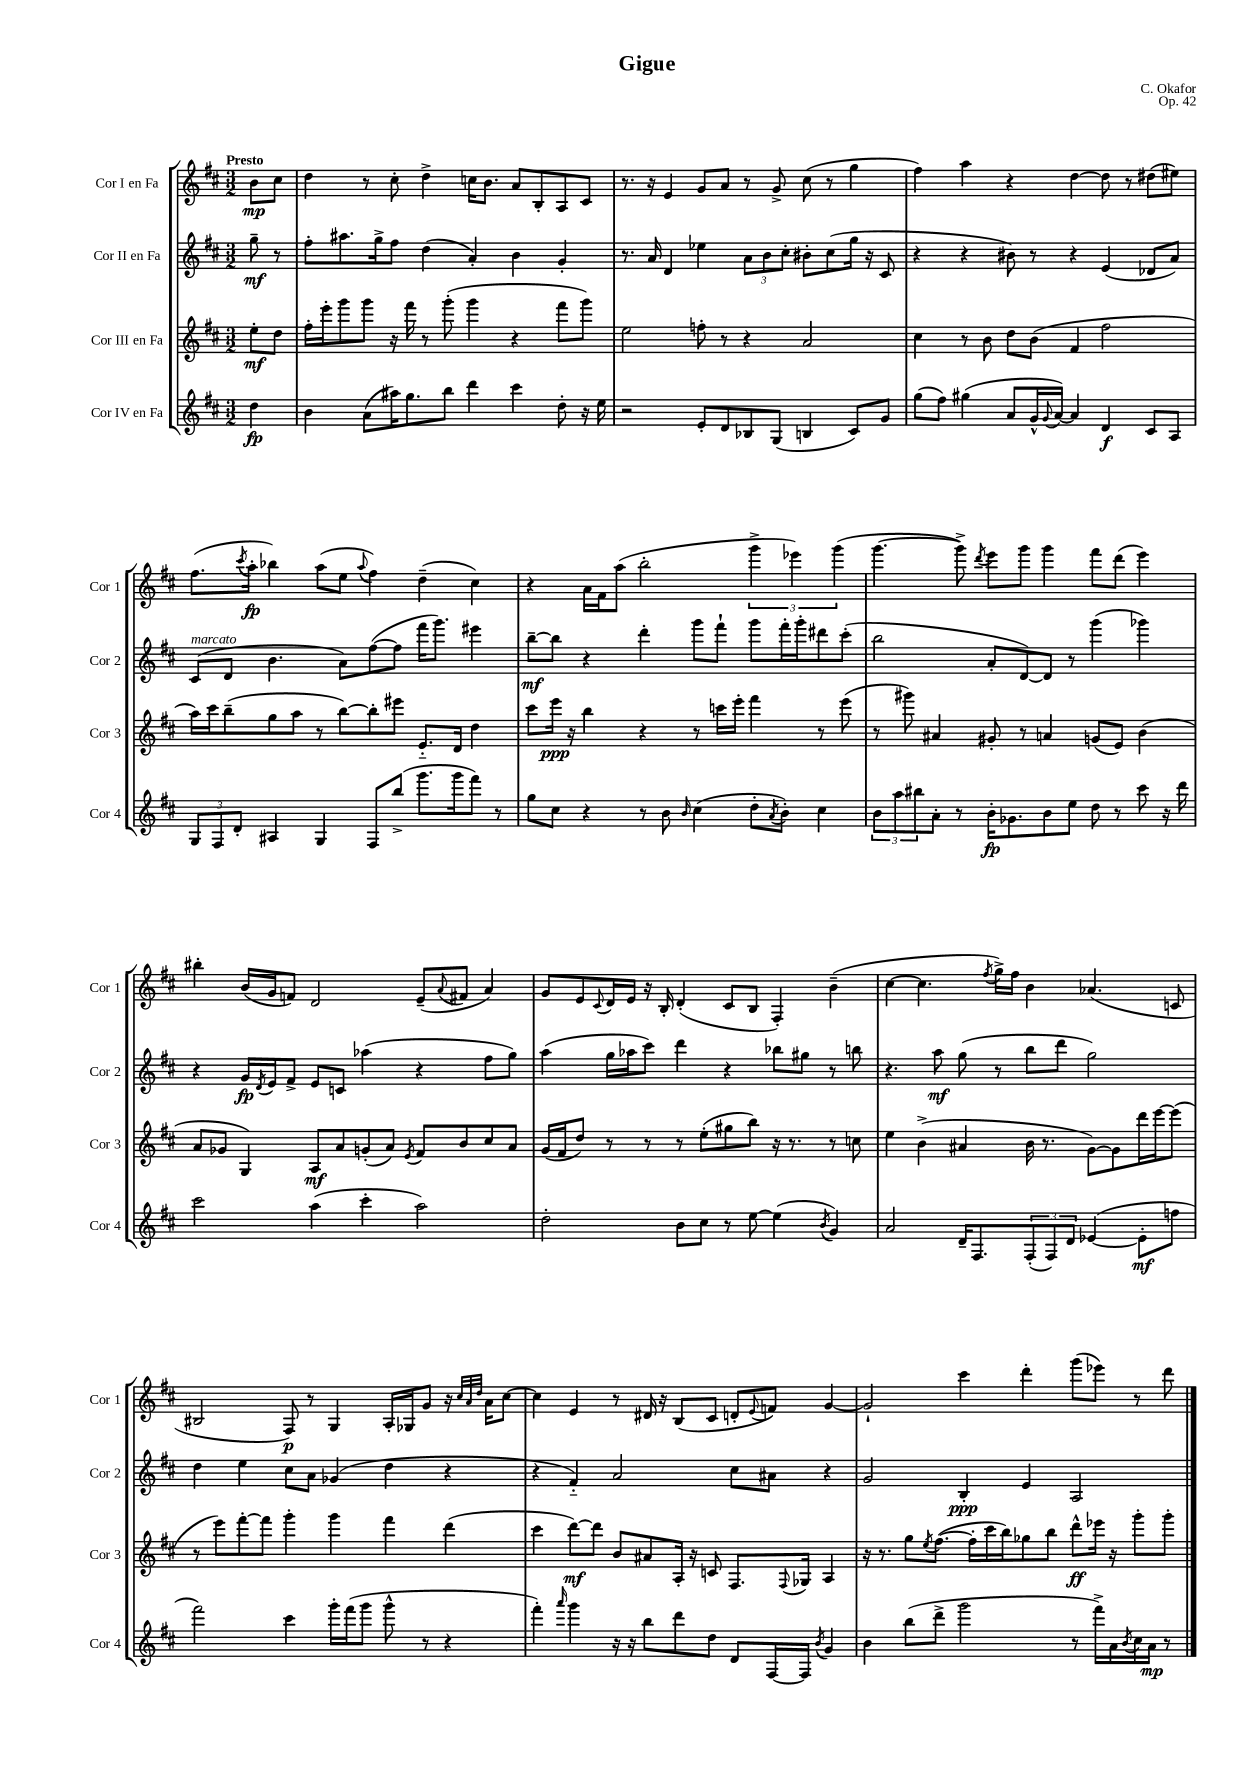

**kern	**dynam	**kern	**dynam	**kern	**dynam	**kern	**dynam
*part4	*part4	*part3	*part3	*part2	*part2	*part1	*part1
*staff4	*staff4	*staff3	*staff3	*staff2	*staff2	*staff1	*staff1
*I"Cor IV en Fa	*	*I"Cor III en Fa	*	*I"Cor II en Fa	*	*I"Cor I en Fa	*
*I'Cor 4	*	*I'Cor 3	*	*I'Cor 2	*	*I'Cor 1	*
*clefG2	*	*clefG2	*	*clefG2	*	*clefG2	*
*k[f#c#]	*	*k[f#c#]	*	*k[f#c#]	*	*k[f#c#]	*
*M3/2	*	*M3/2	*	*M3/2	*	*M3/2	*
=	=	=	=	=	=	=	=
!	!	!	!	!	!	!LO:TX:a:B:t=Presto	!
4dd\	fp	8ee'\L	mf	8gg~\	mf	8b\L	mp
.	.	8dd\J	.	8r	.	8cc#\J	.
=1	=1	=1	=1	=1	=1	=1	=1
4b\	.	16ff#'\LL	.	8ff#'\L	.	4dd\	.
.	.	16eee'\J	.	.	.	.	.
.	.	8ggg\	.	8.aa#X\	.	.	.
(8a\L	.	8ggg\J	.	.	.	8r	.
.	.	.	.	16gg^\k	.	.	.
16aa#X\K)	.	16r	.	8ff#\J	.	8cc#'\	.
8.gg\	.	16fff#\	.	.	.	.	.
.	.	8r	.	(4dd\	.	4dd^\	.
8bb\J	.	(8ggg'\	.	.	.	.	.
4ddd\	.	4ggg\	.	4a'/)	.	16ccn\KL	.
.	.	.	.	.	.	8.b\J	.
4ccc#\	.	4r	.	4b\	.	8a/L	.
.	.	.	.	.	.	8B'/	.
8dd'\	.	8fff#\L	.	4g'/	.	8A/	.
16r	.	8ggg\J)	.	.	.	8c#/J	.
16ee\	.	.	.	.	.	.	.
=2	=2	=2	=2	=2	=2	=2	=2
2r	.	2ee\	.	8.r	.	8.r	.
.	.	.	.	16a/	.	16r	.
.	.	.	.	4d/	.	4e/	.
8e'/L	.	8ffn'\	.	4ee-X\	.	8g/L	.
8d/	.	8r	.	.	.	8a/J	.
8B-X/	.	4r	.	12a\L	.	8r	.
.	.	.	.	12b\	.	.	.
(8G/J	.	.	.	.	.	8g^/	.
.	.	.	.	12cc#'\J	.	.	.
4Bn/	.	2a/	.	8b#X'\L	.	(8cc#\	.
.	.	.	.	(8cc#\	.	8r	.
8c#/L)	.	.	.	16gg\Jk	.	4gg\	.
.	.	.	.	16r	.	.	.
8g/J	.	.	.	8c#/	.	.	.
=3	=3	=3	=3	=3	=3	=3	=3
(8gg\L	.	4cc#\	.	4r	.	4ff#\)	.
8ff#\J)	.	.	.	.	.	.	.
(4gg#X\	.	8r	.	4r	.	4aa\	.
.	.	8b\	.	.	.	.	.
8a/L	.	8dd\L	.	8b#X\)	.	4r	.
16g^^/L	.	(8b\J	.	8r	.	.	.
8qqg/	.	.	.	.	.	.	.
[16a/JJ)	.	.	.	.	.	.	.
4a/]	.	4f#/	.	4r	.	[4dd\	.
4d/	f	2ff#\	.	(4e/	.	8dd\]	.
.	.	.	.	.	.	8r	.
8c#/L	.	.	.	8d-X/L	.	(8dd#X\L	.
8A/J	.	.	.	8a/J)	.	8ee#X\J)	.
!!LO:LB:g=z
=4	=4	=4	=4	=4	=4	=4	=4
!	!	!	!	!LO:TX:a:i:t=marcato	!	!	!
12G/L	.	16aa\LL)	.	(8c#/L	.	(8.ff#\L	.
.	.	16ccc#\J	.	.	.	.	.
12F#/	.	.	.	.	.	.	.
.	.	(8bb~\	.	8d/J	.	.	.
12d'/J	.	.	.	.	.	.	.
.	.	.	.	.	.	8qccc#/	.
.	.	.	.	.	.	16aa'\Jk	fp
4A#X/	.	8gg\	.	4.b\	.	4bb-X\)	.
.	.	8aa\J	.	.	.	.	.
4G/	.	8r	.	.	.	(8aa\L	.
.	.	[8bb\L)	.	8a\L)	.	8ee\J	.
.	.	.	.	.	.	8qqaa/	.
8F#/L	.	8bb'\]	.	([8ff#\	.	4ff#\)	.
(8bb^/J	.	8eee#X\J	.	8ff#\J]	.	.	.
8.ggg\L	.	8.e/L	.	16fff#\KL	.	(4dd~\	.
.	.	.	.	8.ggg\J)	.	.	.
16ggg\k	.	16d/Jk	.	.	.	.	.
8fff#\J)	.	4dd\	.	4eee#X\	.	4cc#\)	.
8r	.	.	.	.	.	.	.
=5	=5	=5	=5	=5	=5	=5	=5
8gg\L	.	8ccc#\L	.	[8bb~\L	mf	4r	.
8cc#\J	.	16eee\Jk	ppp	8bb\J]	.	.	.
.	.	16r	.	.	.	.	.
4r	.	4bb\	.	4r	.	16a\LL	.
.	.	.	.	.	.	16f#\J	.
.	.	.	.	.	.	(8aa\J	.
8r	.	4r	.	4ddd'\	.	2bb'\	.
8b\	.	.	.	.	.	.	.
16qqb/	.	.	.	.	.	.	.
(4cc#\	.	8r	.	8ggg\L	.	.	.
.	.	16cccn\LL	.	8fff#`\J	.	.	.
.	.	16eee'\JJ	.	.	.	.	.
8dd'\L	.	4fff#\	.	8ggg\L	.	6ggg^\	.
8qa/	.	.	.	.	.	.	.
8b'\J)	.	.	.	16fff#'\L	.	.	.
.	.	.	.	.	.	6eee-X\)	.
.	.	.	.	16ggg'\J	.	.	.
4cc#\	.	8r	.	8ddd#X\	.	.	.
.	.	.	.	.	.	(6ggg\	.
.	.	(8eee\	.	(8ccc#'\J	.	.	.
=6	=6	=6	=6	=6	=6	=6	=6
12b\L	.	8r	.	2bb\	.	[4.ggg\	.
12aa\	.	.	.	.	.	.	.
.	.	8ggg#X\)	.	.	.	.	.
12bb#X\	.	.	.	.	.	.	.
8a'\J	.	4a#X/	.	.	.	.	.
8r	.	.	.	.	.	8ggg^\])	.
.	.	.	.	.	.	8qddd/	.
16b'\KL	fp	8g#X'/	.	8a'/L	.	8eee\L	.
8.g-X\	.	.	.	.	.	.	.
.	.	8r	.	[8d/)	.	8ggg\J	.
8b\	.	4an/	.	8d/J]	.	4ggg\	.
8ee\J	.	.	.	8r	.	.	.
8dd\	.	(8gn/L	.	(4ggg\	.	8fff#\L	.
8r	.	8e/J)	.	.	.	(8ddd\J	.
8ccc#\	.	(4b\	.	4ggg-X\)	.	4eee\)	.
16r	.	.	.	.	.	.	.
16ddd\	.	.	.	.	.	.	.
!!LO:LB:g=z
=7	=7	=7	=7	=7	=7	=7	=7
2ccc#\	.	8a/L	.	4r	.	4bb#X'\	.
.	.	8g-X/J	.	.	.	.	.
.	.	4G/)	.	16g/LL	fp	(16b/LL	.
.	.	.	.	8qd/	.	.	.
.	.	.	.	16e/J	.	16g/J	.
.	.	.	.	8f#^/J	.	8fn/J)	.
(4aa\	.	8A/L	mf	8e/L	.	2d/	.
.	.	8a/	.	8cn/J	.	.	.
4ccc#'\	.	(8gn'/	.	(4aa-X\	.	.	.
.	.	8a/J)	.	.	.	.	.
.	.	8qe/	.	.	.	.	.
2aa\)	.	8f#/L	.	4r	.	(8e~/L	.
.	.	.	.	.	.	8qqa/	.
.	.	8b/	.	.	.	8f#X/J	.
.	.	8cc#/	.	8ff#\L	.	4a/)	.
.	.	8a/J	.	8gg\J)	.	.	.
=8	=8	=8	=8	=8	=8	=8	=8
2dd'\	.	(16g/LL	.	(4aa\	.	8g/L	.
.	.	16f#/J	.	.	.	.	.
.	.	8dd/J)	.	.	.	8e/	.
.	.	.	.	.	.	8qqc#/	.
.	.	8r	.	16gg\LL	.	16d/L	.
.	.	.	.	16aa-X\J	.	16e/JJ	.
.	.	8r	.	8ccc#\J)	.	16r	.
.	.	.	.	.	.	16B'/	.
8b\L	.	8r	.	4ddd\	.	(4d'/	.
8cc#\J	.	(8ee'\L	.	.	.	.	.
8r	.	8gg#X\	.	4r	.	8c#/L	.
[8ee\	.	8bb\J)	.	.	.	8B/J	.
(4ee\]	.	16r	.	8bb-X\L	.	4F#'/)	.
.	.	8.r	.	.	.	.	.
.	.	.	.	8gg#X\J	.	.	.
8qb/	.	.	.	.	.	.	.
4g/)	.	8r	.	8r	.	(4b~\	.
.	.	8ccn\	.	8bbn\	.	.	.
=9	=9	=9	=9	=9	=9	=9	=9
2a/	.	4ee\	.	4.r	.	[4cc#\	.
.	.	(4b^\	.	.	.	4.cc#\]	.
.	.	.	.	8aa\	mf	.	.
16d~/KL	.	4a#X/	.	(8gg\	.	.	.
8.F#/	.	.	.	.	.	.	.
.	.	.	.	.	.	8qff#/	.
.	.	.	.	8r	.	16gg^\LL)	.
.	.	.	.	.	.	16ff#\JJ	.
(12F#'/	.	16b\	.	8bb\L	.	4b\	.
.	.	8.r	.	.	.	.	.
12F#/)	.	.	.	.	.	.	.
.	.	.	.	8ddd\J	.	.	.
12d/J	.	.	.	.	.	.	.
([4e-X/	.	[8g\L)	.	2gg\)	.	(4.a-X/	.
.	.	8g\]	.	.	.	.	.
8e-'\L]	mf	16ddd\L	.	.	.	.	.
.	.	[16eee\J	.	.	.	.	.
8ffn\J	.	(8eee\J]	.	.	.	8cn/	.
!!LO:LB:g=z
=10	=10	=10	=10	=10	=10	=10	=10
2fff#\)	.	8r	.	4dd\	.	2B#X/	.
.	.	8eee\L)	.	.	.	.	.
.	.	[8fff#'\	.	4ee\	.	.	.
.	.	8fff#\J]	.	.	.	.	.
4ccc#\	.	4ggg'\	.	8cc#\L	.	8F#/)	p
.	.	.	.	8a\J	.	8r	.
16ggg'\LL	.	4ggg\	.	(4g-X/	.	4G/	.
(16fff#\J	.	.	.	.	.	.	.
8ggg\J	.	.	.	.	.	.	.
8ggg^^\	.	4fff#\	.	4dd\	.	16A'/LL	.
.	.	.	.	.	.	16G-X/J	.
8r	.	.	.	.	.	8g/J	.
4r	.	(4ddd\	.	4r	.	16r	.
.	.	.	.	.	.	32qqcc#/LLL	.
.	.	.	.	.	.	32qqa/	.
.	.	.	.	.	.	32qqdd/JJJ	.
.	.	.	.	.	.	16a\KL	.
.	.	.	.	.	.	[8cc#\J	.
=11	=11	=11	=11	=11	=11	=11	=11
4fff#'\)	.	4ccc#\	.	4r	.	4cc#\]	.
16qqaaa/	.	.	.	.	.	.	.
4ggg\	.	[8ddd\L)	mf	4f#/)	.	4e/	.
.	.	8ddd\J]	.	.	.	.	.
16r	.	8b/L	.	2a/	.	8r	.
16r	.	.	.	.	.	.	.
8bb\L	.	8a#X/	.	.	.	16d#X/	.
.	.	.	.	.	.	16r	.
8ddd\	.	16A'/Jk	.	.	.	(8B/L	.
.	.	16r	.	.	.	.	.
8dd\J	.	8cn/	.	.	.	8c#/J	.
8d/L	.	8.F#/L	.	8cc#\L	.	8dn'/L	.
.	.	.	.	.	.	8qqe/	.
[16F#/L	.	.	.	8a#X\J	.	8fn/J)	.
.	.	8qqF#/	.	.	.	.	.
16F#/JJ]	.	16G-X/Jk	.	.	.	.	.
8qb/	.	.	.	.	.	.	.
4g/	.	4A/	.	4r	.	[4g/	.
=12	=12	=12	=12	=12	=12	=12	=12
4b\	.	16r	.	2g/	.	2g`/]	.
.	.	8.r	.	.	.	.	.
(8bb\L	.	8gg\L	.	.	.	.	.
.	.	8qee/	.	.	.	.	.
8ddd^\J	.	([8.ff#\J	.	.	.	.	.
2ggg\	.	.	.	4B'/	ppp	4ccc#\	.
.	.	16ff#'\LL]	.	.	.	.	.
.	.	16ccc#\	.	.	.	.	.
.	.	16bb\J)	.	.	.	.	.
.	.	8gg-X\	.	4e/	.	4ddd'\	.
.	.	8bb\J	.	.	.	.	.
8r	.	8ddd^^\L	ff	2A/	.	(8ggg\L	.
16fff#^\LL)	.	16eee-X\Jk	.	.	.	8eee-X\J)	.
16a\	.	16r	.	.	.	.	.
8qb/	.	.	.	.	.	.	.
16cc#\	.	8ggg'\L	.	.	.	8r	.
16a\JJ	mp	.	.	.	.	.	.
8r	.	8ggg'\J	.	.	.	8ddd\	.
==	==	==	==	==	==	==	==
*-	*-	*-	*-	*-	*-	*-	*-
